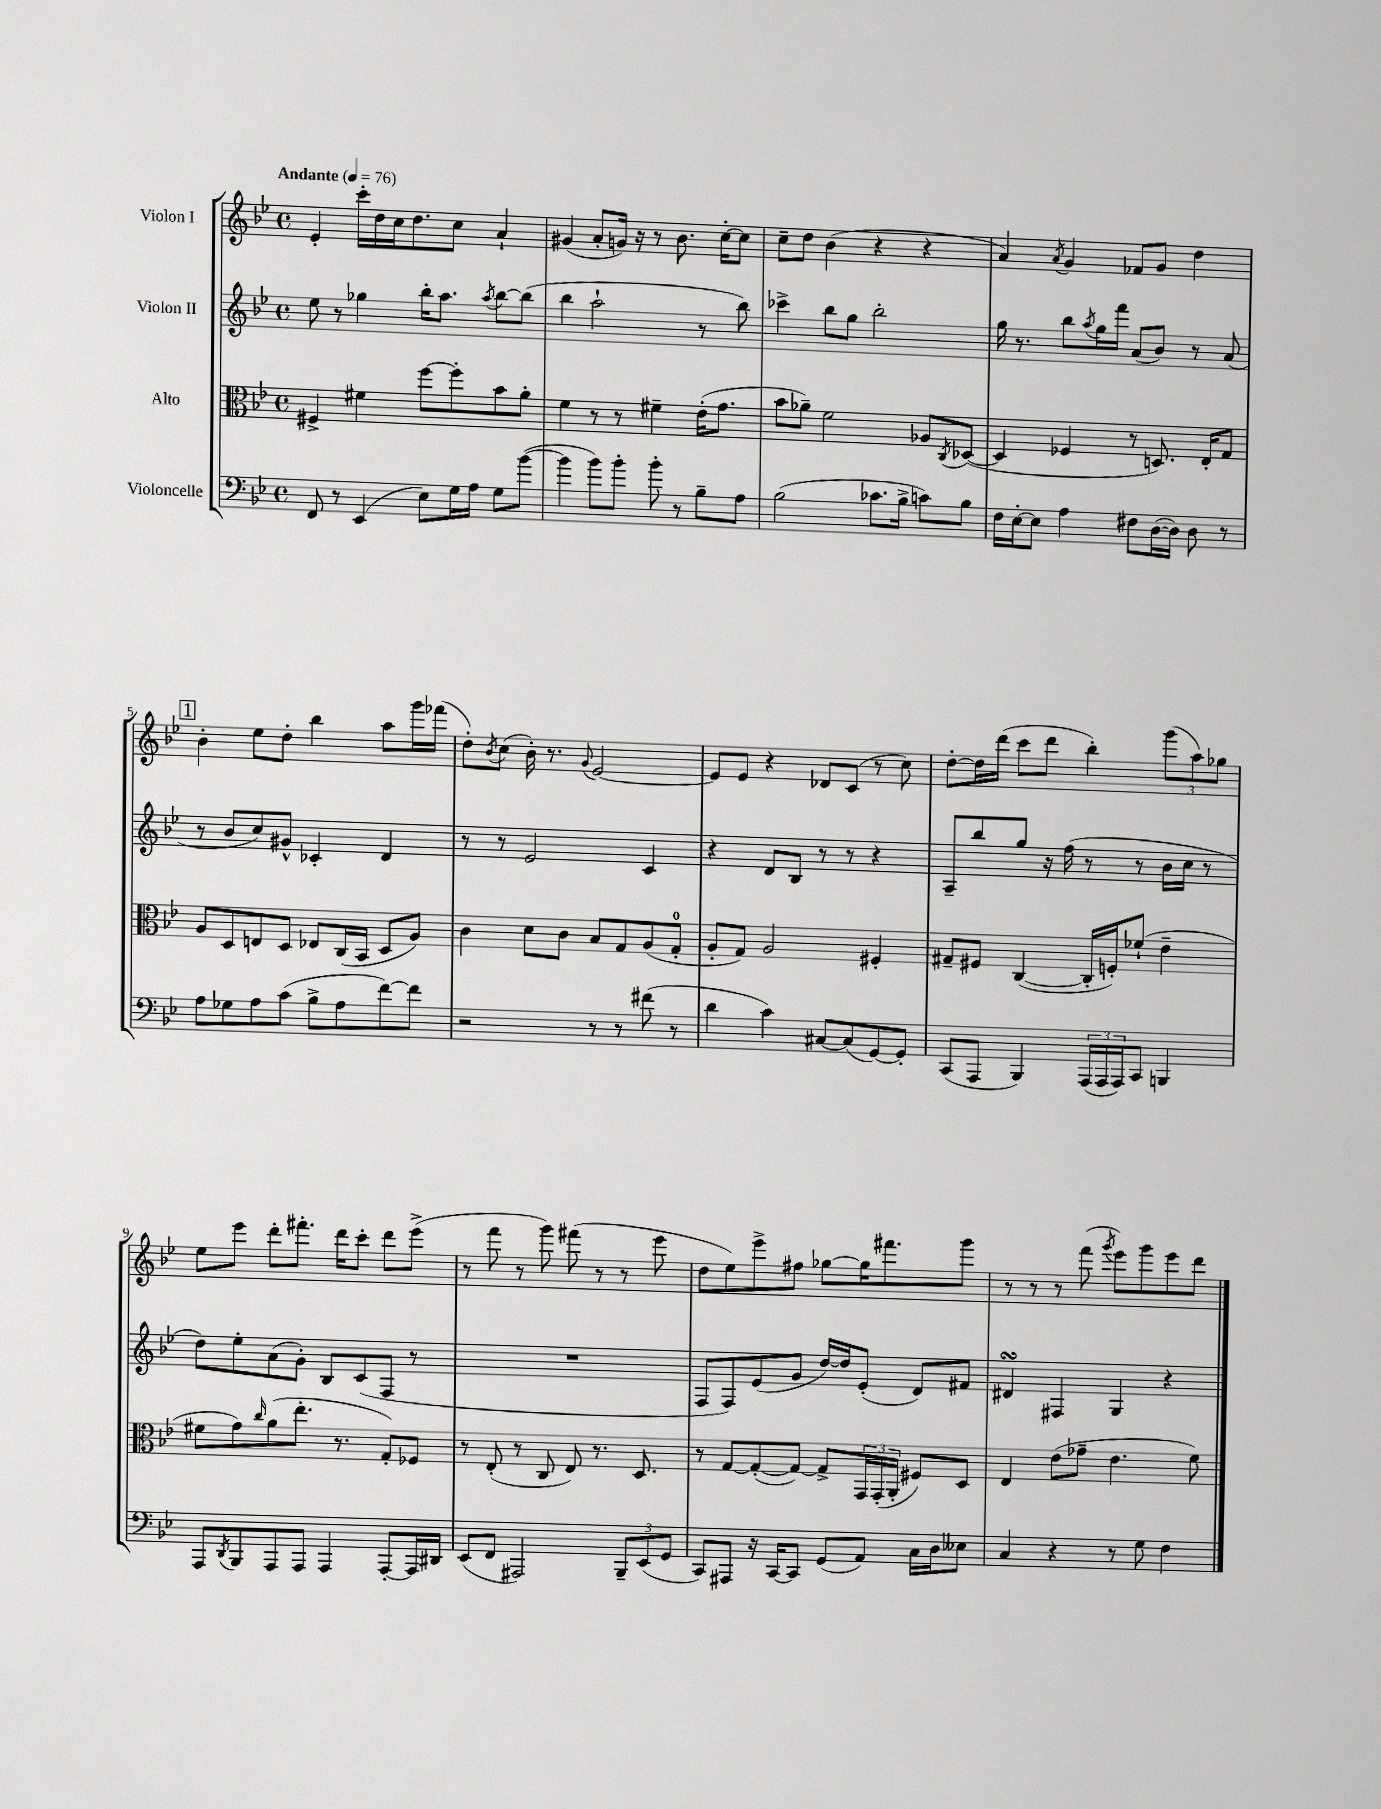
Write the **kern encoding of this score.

**kern	**kern	**kern	**kern
*staff4	*staff3	*staff2	*staff1
*clefF4	*clefC3	*clefG2	*clefG2
*k[b-e-]	*k[b-e-]	*k[b-e-]	*k[b-e-]
*M4/4	*M4/4	*M4/4	*M4/4
*met(c)	*met(c)	*met(c)	*met(c)
*MM76	*MM76	*MM76	*MM76
8FF	4F#^	8ee-	4e-'
8r	.	8r	.
(4EE-	4f#	4gg-	16ccc'
.	.	.	16dd
.	.	.	16cc
.	.	.	8.dd
8E-)	[8ff	16bb-'	.
.	.	8.aa	.
16G	8ff']	.	8cc
16A	.	.	.
.	.	8qaa	.
8G	8b-	[8bb-	4a`
([8b-	8a'	(8bb-]	.
=	=	=	=
4b-]	4f	4bb-	(4g#
8b-)	8r	2aa`	8a'
8b-'	8r	.	16g)
.	.	.	16r
8b-'	4f#~	.	8r
8r	.	.	8.b-
8B-~	(16e-'	8r	.
.	8.g	.	[16cc'
8A	.	8bb-)	8cc]
=	=	=	=
(2B-	8b-	4ccc-^	8cc~
.	8a-~)	.	8dd
.	2f	8bb-	(4b-
.	.	8gg	.
8.c-	.	2bb-'	4r
16B-^	.	.	.
8c)	8A-	.	4r
.	8qC	.	.
8B-	([8D-	.	.
=	=	=	=
16F	4D-]	16gg	4a)
[16E-'	.	8.r	.
8E-]	.	.	.
.	.	.	8qa
4A	4F-	8bb-	4g
.	.	8qaa	.
.	.	16gg	.
.	.	16fff	.
8F#	8r	(8a	8f-
([16D	8.D)	8b-)	8g
16D])	.	.	.
8D	.	8r	4dd
.	16E-'	.	.
8r	8G	(8a	.
=	=	=	=
8A	8A	8r	4b-'
8G-	8D	8b-	.
8A	8E	8cc)	8ee-
(8c	8D	8g#^^	8dd'
8B-^	8E-	4c-'	4bb-
8A	(16C	.	.
.	16BB-	.	.
[8f)	8D	4d	8aa
8f]	8A)	.	16ggg
.	.	.	(16fff-
=	=	=	=
2r	4c	8r	8dd')
.	.	.	8qb-
.	.	8r	(8cc
.	8d	2e-	16b-')
.	.	.	8.r
.	8c	.	.
.	.	.	8qqg
8r	8B-	.	[2e-
8r	8G	.	.
(8f#	(8A	4c	.
8r	8G'	.	.
=	=	=	=
4d	8A'	4r	8e-]
.	8G)	.	8e-
4c)	2A	8d	4r
.	.	8B-	.
[8C#	.	8r	8d-
(8C#]	.	8r	(8c
[8GG)	4F#'	4r	8r
8GG']	.	.	8cc)
=	=	=	=
(8CC	8G#~	8A~	[8dd'
8AAA	8F#	8bb-	16dd]
.	.	.	(16ddd
4BBB-)	([4C	8gg	8ccc
.	.	16r	8ddd
.	.	(16ff	.
(24AAA	16C']	8r	4bb-')
24AAA	.	.	.
.	16F')	.	.
24AAA)	.	.	.
8CC	(8f-`	8r	.
4BBB	4e-~	16b-	(12ggg
.	.	16cc	.
.	.	.	12aa)
.	.	8r	.
.	.	.	12gg-
=	=	=	=
8AAA	8f#	8dd)	8ee-
8qDD	.	.	.
8BBB-	8g)	8ee-'	8eee-
.	16qqcc	.	.
8AAA	(8a	(8a	8ddd'
8AAA	8.ee-'	8g')	8.fff#'
4AAA	.	8B-	.
.	8.r	.	16ddd
.	.	(8c	8ccc'
[8AAA'	8G')	8F	8ddd
16AAA]	8F-	8r	(8eee-^
16DD#	.	.	.
=	=	=	=
(8EE-	8r	1r	8r
8FF	(8E-'	.	8fff
2AAA#)	8r	.	8r
.	8C	.	8ggg)
.	8E-)	.	(8fff#
.	8.r	.	8r
12BBB-~	.	.	8r
.	8.D	.	.
(12EE-	.	.	.
.	.	.	8eee-
12GG	.	.	.
=	=	=	=
8CC)	8r	8F	8dd
8AAA#	[8G	8F)	8ee-)
16r	(8G'_	(8e-	8eee-^
[16CC	.	.	.
8CC]	8G_)	8g	8ff#
(8GG	8G^]	[16dd)	[8gg-
.	.	16dd]	.
8AA)	24GG	(8e-'	16gg-]
.	(24GG'	.	.
.	.	.	8.fff#
.	24AA'	.	.
16C	8F#)	8d)	.
16D	.	.	.
8E--	8D	8f#	8ggg
=	=	=	=
4C	4E-	4d#	8r
.	.	.	8r
4r	(8e-	4F#	8r
.	8g-~	.	(8fff
.	.	.	8qggg
8r	4.e-	4G	8eee-)
8G	.	.	8ggg
4F	.	4r	8eee-
.	8f)	.	8ddd
==	==	==	==
*-	*-	*-	*-
